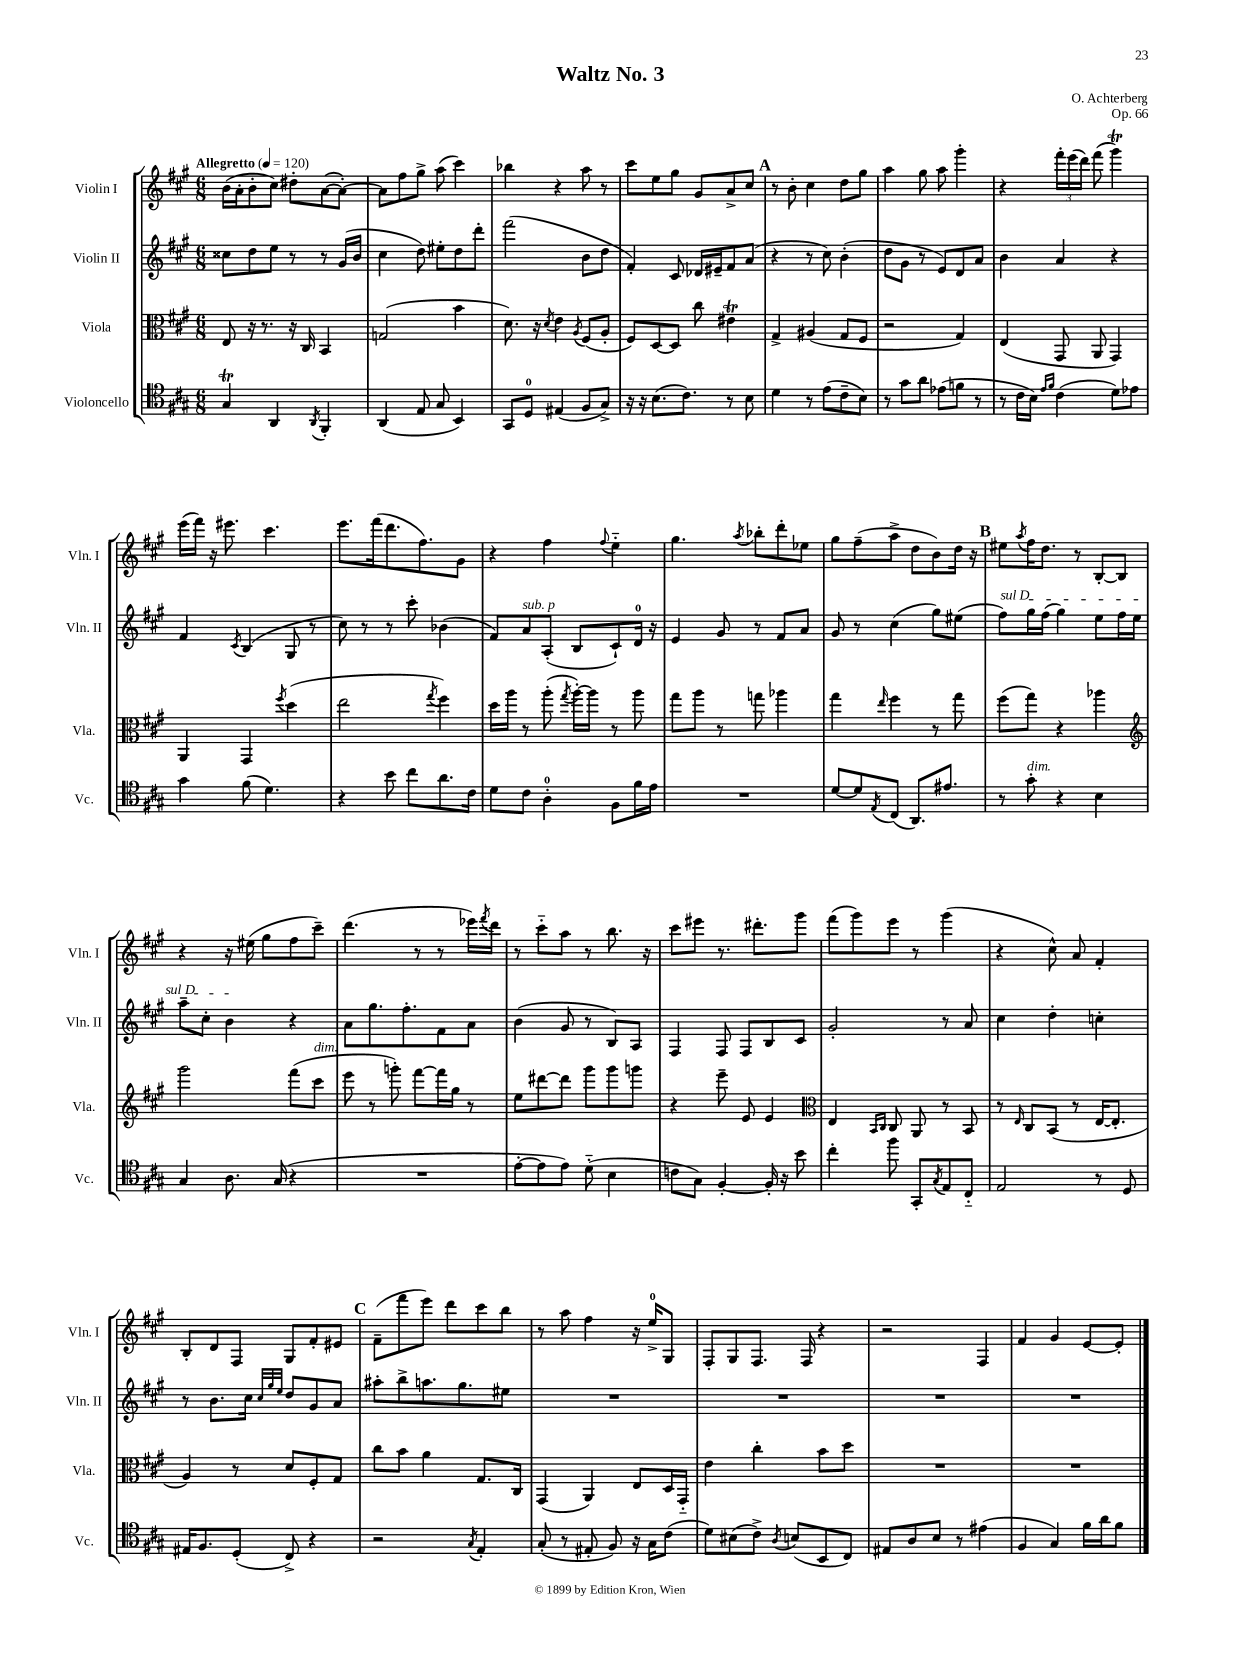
\header { title = "Waltz No. 3" composer = "O. Achterberg" opus = "Op. 66" }
<<
\new StaffGroup <<
\new Staff = "s0" \with { instrumentName = "Violin I" shortInstrumentName = "Vln. I" } {
    \clef treble \key a \major \numericTimeSignature \time 6/8 \tempo "Allegretto" 4 = 120
    b'16( a'16-. b'8-. cis''8) dis''8-. a'8~( a'8~-.) |
    a'8 fis''8 gis''8-> a''8( cis'''4) |
    bes''4 r4 a''8 r8 |
    cis'''8 e''8 gis''8 gis'8 a'8-> cis''8 |
    \mark \markup { \bold "A" } r8 b'8-. cis''4 d''8 gis''8 |
    a''4 gis''8 a''8 gis'''4-. |
    r4 \tuplet 3/2 { fis'''16-. e'''16( d'''16) } fis'''8( gis'''4\trill) |
    e'''16( fis'''16) r16 eis'''8. cis'''4. |
    e'''8. fis'''16( d'''8. fis''8.) gis'8 |
    r4 fis''4 \appoggiatura { fis''8 } e''4-_ |
    gis''4. \acciaccatura { a''8 } bes''8-. d'''8-. ees''8 |
    gis''8 fis''8--( a''8-> d''8 b'8) d''16 r16 |
    \mark \markup { \bold "B" } eis''8 \acciaccatura { a''8 } fis''16 d''8. r8 b8~-. b8 |
    r4 r16 eis''16( gis''8 fis''8 cis'''8--) |
    d'''4.( r8 r8 ees'''16) \acciaccatura { fis'''8 } d'''16 |
    r8 cis'''8-_ a''8 r8 b''8. r16 |
    cis'''8 eis'''8 r8. dis'''8.-. gis'''8 |
    fis'''8( gis'''8) e'''8 r8 gis'''4( |
    r4 cis''8-^) a'8 fis'4-. |
    b8-. d'8 fis8 gis8 fis'8-. eis'8 |
    \mark \markup { \bold "C" } fis'8--( fis'''8 e'''8) d'''8 cis'''8 b''8 |
    r8 a''8 fis''4 r16 e''16-0-> gis8 |
    fis8-. gis8 fis8. fis16 r4 |
    r2 fis4 |
    fis'4 gis'4 e'8~ e'8-. \bar "|." |
}
\new Staff = "s1" \with { instrumentName = "Violin II" shortInstrumentName = "Vln. II" } {
    \clef treble \key a \major \numericTimeSignature \time 6/8
    cisis''8 d''8 e''8 r8 r8 gis'16( b'16 |
    cis''4 d''8) eis''8-. d''8 d'''8-. |
    fis'''2( b'8 d''8 |
    fis'4-.) cis'8 des'16 eis'16-- fis'8 a'8( |
    \mark \markup { \bold "A" } r4 r8 cis''8) b'4-.( |
    d''8 gis'8 r8 e'8) d'8 a'8 |
    b'4 a'4 r4 |
    fis'4 \acciaccatura { cis'8 } b4( gis8 r8 |
    cis''8) r8 r8 cis'''8-. bes'4( |
    fis'8) a'8^\markup { \italic "sub. p" } a8-.( b8 cis'8-!) d'16-0 r16 |
    e'4 gis'8 r8 fis'8 a'8 |
    gis'8 r8 cis''4( gis''8) eis''8( |
    \mark \markup { \bold "B" } \once \override TextSpanner.bound-details.left.text = \markup { \italic "sul D" } fis''8\startTextSpan) gis''16 fis''16( gis''4) e''8 fis''16 e''16 |
    a''8-- cis''8-. b'4\stopTextSpan r4 |
    a'8 gis''8. fis''8.-. fis'8 a'8 |
    b'4( gis'8 r8 b8) a8 |
    fis4 fis8 fis8 b8 cis'8 |
    gis'2-. r8 a'8 |
    cis''4 d''4-. c''4-. |
    r8 b'8. cis''16 \grace { cis''32 gis''32 e''32 } d''8 gis'8 a'8 |
    \mark \markup { \bold "C" } ais''8-. b''8-> a''8. gis''8. eis''8 |
    R2. |
    R2. |
    R2. |
    R2. \bar "|." |
}
\new Staff = "s2" \with { instrumentName = "Viola" shortInstrumentName = "Vla." } {
    \clef alto \key a \major \numericTimeSignature \time 6/8
    e8 r16 r8. r16 cis16 b,4 |
    g2( b'4 |
    d'8.) r16 \acciaccatura { d'8 } e'4 \acciaccatura { a8 } fis8( a8-. |
    fis8) d8~ d8 cis''8 eis'4\trill |
    \mark \markup { \bold "A" } gis4-> ais4( gis8 fis8 |
    r2 gis4) |
    e4( gis,8 a,8 gis,4) |
    a,4 gis,4 \acciaccatura { fis''8 } d''4( |
    e''2 \acciaccatura { gis''8 } fis''4) |
    d''16 a''16 r8 a''8-.( \acciaccatura { gis''8 } a''16~-.) a''16 r8 a''8 |
    gis''8 a''8 r8 g''8 aes''4 |
    gis''4 \grace { e''16 } fis''4 r8 gis''8 |
    \mark \markup { \bold "B" } fis''8( gis''8) r4 aes''4 |
    \clef treble gis'''2 fis'''8( cis'''8^\markup { \italic "dim." } |
    e'''8 r8 g'''8-.) fis'''8~ fis'''16 gis''16 r8 |
    e''8 dis'''8~ dis'''8 gis'''8 gis'''8 g'''8 |
    r4 e'''8-- e'8 e'4 |
    \clef alto e4 \grace { b,16 cis16 } cis8 a,8 r8 b,8 |
    r8 \grace { e16 } cis8 b,8( r8 e16~ e8.-. |
    a4) r8 d'8 fis8-. gis8 |
    \mark \markup { \bold "C" } cis''8 b'8 a'4 gis8. cis16 |
    gis,4( a,4) e8 d16 gis,16-_ |
    e'4 cis''4-. b'8 d''8 |
    R2. |
    R2. \bar "|." |
}
\new Staff = "s3" \with { instrumentName = "Violoncello" shortInstrumentName = "Vc." } {
    \clef tenor \key a \major \numericTimeSignature \time 6/8
    gis4\trill a,4 \acciaccatura { a,8 } fis,4-. |
    a,4( e8 gis8 b,4) |
    gis,8 d8-0 eis4( fis8 gis8->) |
    r16 r16 b8.( cis'8.) r8 b8 |
    \mark \markup { \bold "A" } d'4 r8 e'8( cis'8-- b8) |
    r8 gis'8 a'8 ees'8( f'8 r8 |
    r8 cis'16 b16) \grace { e'16 fis'16 } cis'4( d'8) ees'8 |
    gis'4 fis'8( d'4.) |
    r4 b'8 cis''8 a'8. cis'16 |
    d'8 cis'8 a4-0-. fis8 fis'16 e'16 |
    R2. |
    d'8~ d'8 \acciaccatura { e8 } cis8( a,8.) eis'8. |
    \mark \markup { \bold "B" } r8 gis'8-.^\markup { \italic "dim." } r4 b4 |
    gis4 a8. gis16( r4 |
    R2. |
    e'8~-. e'8 e'8) d'8-_( b4 |
    c'8 gis8) fis4~-. fis16-. r16 b'8 |
    cis''4-. fis''8 gis,8-. \acciaccatura { gis8 } e8 cis8-_ |
    e2 r8 d8 |
    eis16 fis8. d8-.( cis8->) r4 |
    \mark \markup { \bold "C" } r2 \acciaccatura { gis8 } e4-. |
    gis8-.( r8 eis8-. fis8) r16 gis16 cis'8( |
    d'8) bis8( cis'8->) \acciaccatura { a8 } b8( b,8 cis8) |
    eis8 a8 b8 r8 eis'4( |
    fis4 gis4) fis'16 a'16 fis'8 \bar "|." |
}
>>
>>
\layout { \context { \Score \remove "Bar_number_engraver" } }
